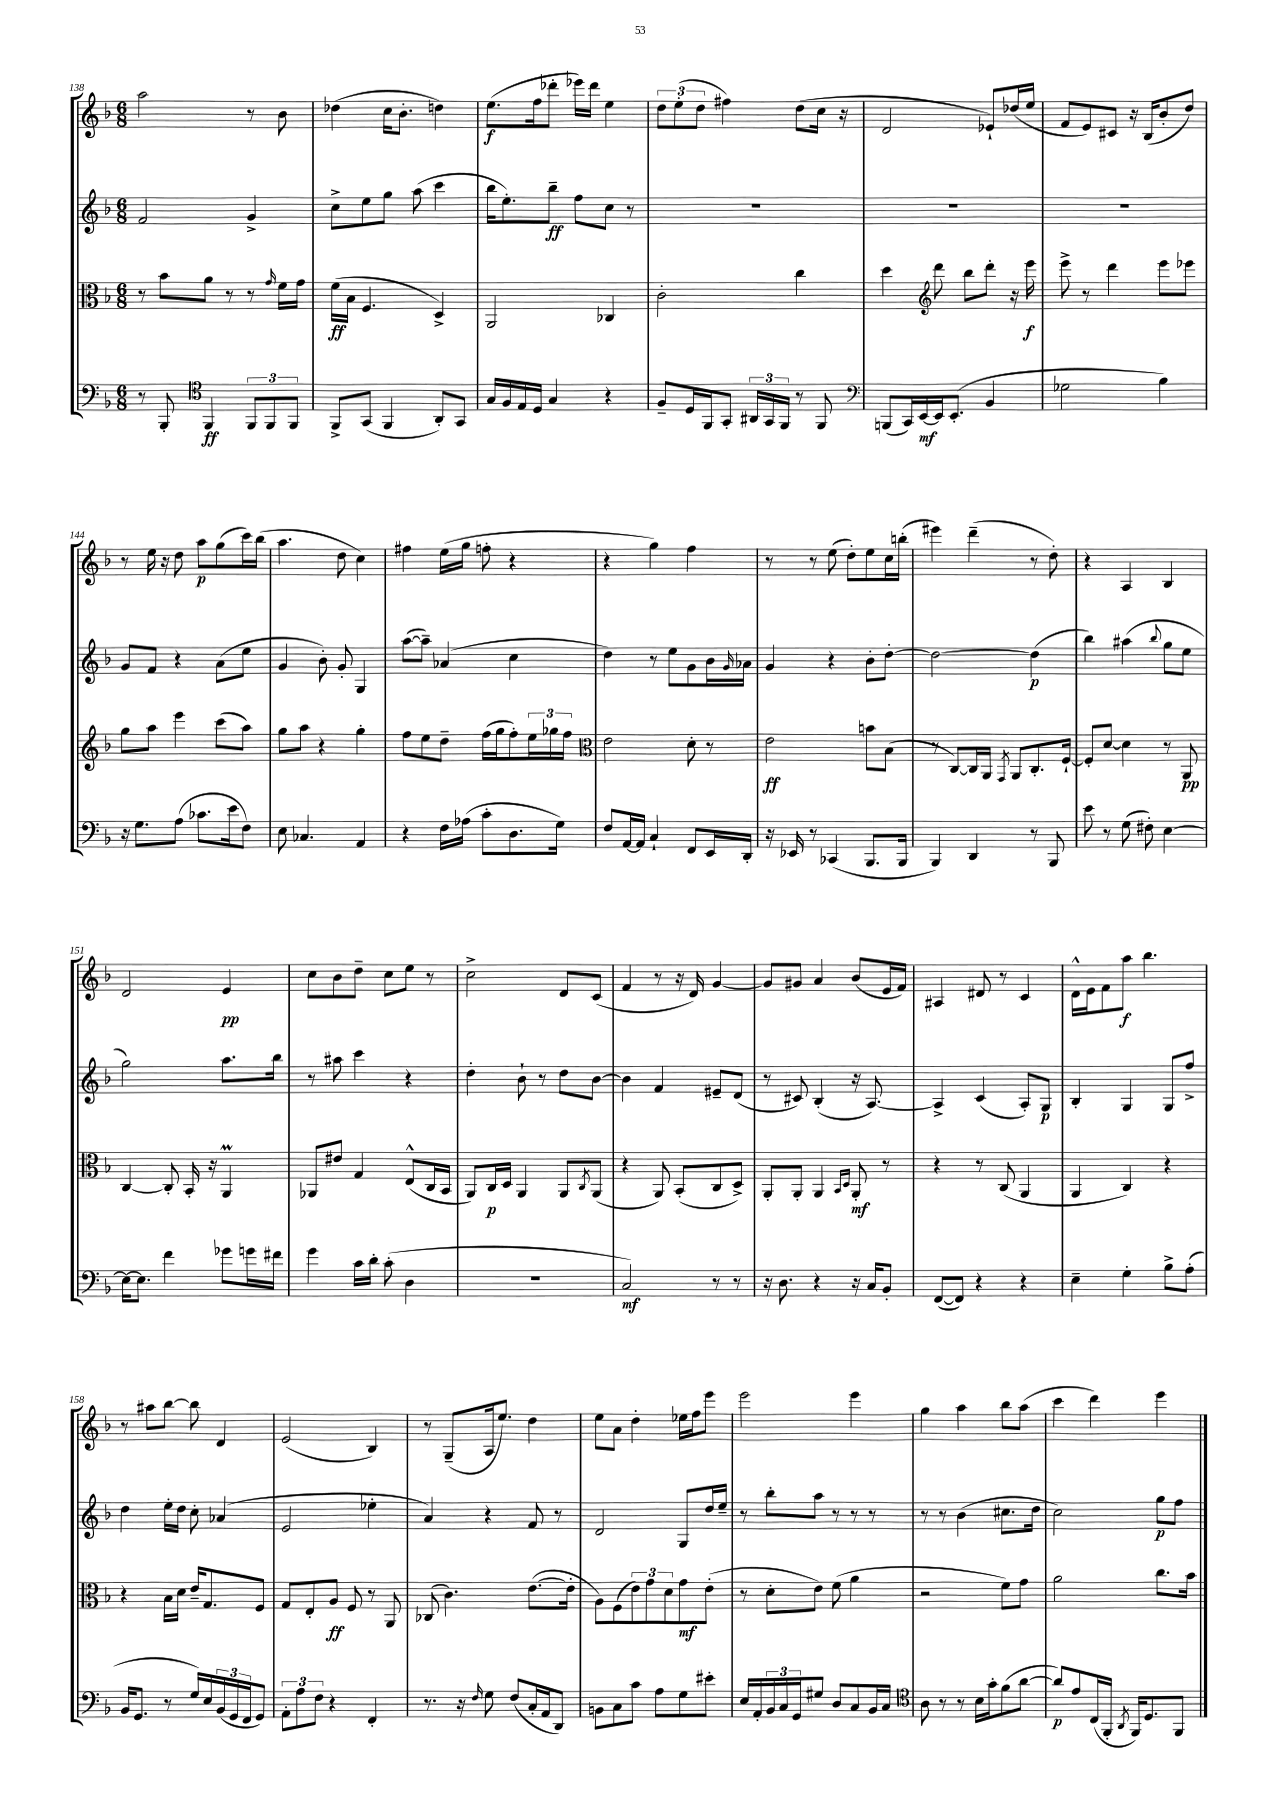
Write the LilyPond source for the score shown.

<<
\new StaffGroup <<
\new Staff = "s0" {
    \clef treble \key f \major \numericTimeSignature \time 6/8
    a''2 r8 bes'8 |
    des''4( c''16 bes'8.-. d''4) |
    e''8.\f( f''16 des'''8-. ees'''16) des'''16 e''4 |
    \tuplet 3/2 { d''8 e''8-.( d''8 } fis''4) d''8( c''16 r16 |
    d'2 ees'8-!) des''16( e''16 |
    f'8 e'8) cis'8 r16 bes16( bes'8-. d''8) |
    r8 e''16 r16 d''8 a''8\p g''8( c'''16) bes''16( |
    a''4. d''8 c''4) |
    fis''4 e''16( g''16 f''8-. r4 |
    r4 g''4) f''4 |
    r8 r8 e''8( d''8-.) e''8 c''16 b''16-.( |
    eis'''4) d'''4--( r8 d''8-.) |
    r4 a4 bes4 |
    d'2 e'4\pp |
    c''8 bes'8 d''8-- c''8 e''8 r8 |
    c''2-> d'8 c'8( |
    f'4 r8 r16 d'16) g'4~ |
    g'8 gis'8 a'4 bes'8( e'16 f'16) |
    ais4 dis'8 r8 c'4 |
    d'16-^ e'16 f'8 a''8\f bes''4. |
    r8 ais''8 bes''8~ bes''8 d'4 |
    e'2( bes4) |
    r8 g8--( a16 e''8.) d''4 |
    e''8 a'8 d''4-. ees''16 f''16 e'''8 |
    e'''2 e'''4 |
    g''4 a''4 bes''8 a''8( |
    c'''4 d'''4) e'''4 \bar "|." |
}
\new Staff = "s1" {
    \clef treble \key f \major \numericTimeSignature \time 6/8
    f'2 g'4-> |
    c''8-> e''8 g''8 a''8( c'''4 |
    bes''16 e''8.-.) bes''8--\ff f''8 c''8 r8 |
    R2. |
    R2. |
    R2. |
    g'8 f'8 r4 a'8( e''8 |
    g'4 bes'8-.) g'8-. g4 |
    a''8~( a''8--) aes'4( c''4 |
    d''4) r8 e''8 g'8 bes'16 \grace { g'16 } aes'16 |
    g'4 r4 bes'8-. d''8~-. |
    d''2~ d''4\p( |
    bes''4) ais''4( \appoggiatura { bes''8 } g''8 e''8 |
    g''2) a''8. bes''16 |
    r8 ais''8 c'''4 r4 |
    d''4-. bes'8-! r8 d''8 bes'8~ |
    bes'4 f'4 eis'8-- d'8( |
    r8 cis'8) bes4-.( r16 a8.~) |
    a4-> c'4( a8-.) g8\p |
    bes4-. g4 g8 f''8-> |
    d''4 e''16-. d''16 c''8-. aes'4( |
    e'2 ees''4-. |
    a'4) r4 f'8 r8 |
    d'2 g8 d''16 e''16-- |
    r8 bes''8-. a''8 r8 r8 r8 |
    r8 r8 bes'4( cis''8. d''16 |
    c''2) g''8\p f''8 \bar "|." |
}
\new Staff = "s2" {
    \clef alto \key f \major \numericTimeSignature \time 6/8
    r8 bes'8 a'8 r8 r8 \grace { g'16 } f'16 g'16 |
    f'16\ff( bes16 f4. d4->) |
    a,2 ces4 |
    c'2-. c''4 |
    d''4 \clef treble d'''8 bes''8 d'''8-. r16 e'''16\f |
    e'''8-> r8 d'''4 e'''8 ees'''8 |
    g''8 a''8 e'''4 c'''8( a''8) |
    g''8 a''8 r4 g''4-. |
    f''8 e''8 d''8-- f''16( g''16 f''8-.) \tuplet 3/2 { e''16 ges''16 f''16 } |
    \clef alto e'2 d'8-. r8 |
    e'2\ff b'8 bes8( |
    r8 c8~) c16 a,16 \acciaccatura { g,8 } a,8 c8.-. f16~-! |
    f8-. d'8~ d'4 r8 a,8\pp |
    c4~ c8-. bes,16-. r16 a,4\prall |
    aes,8 eis'8 g4 e8-^( c16 bes,16 |
    a,8) c16\p d16 a,4 a,8 \acciaccatura { c8 } a,8( |
    r4 a,8) bes,8-.( c8 d8->) |
    a,8-. a,8-. a,4 \grace { bes,16 d16 } a,8-.\mf r8 |
    r4 r8 c8( a,4 |
    a,4 c4) r4 |
    r4 bes16 d'16 e'16-- g8. f8 |
    g8 e8-. a8\ff f8 r8 a,8 |
    ces8( c'4.) e'8.~( e'16-. |
    a8) f8( \tuplet 3/2 { e'8) g'8 d'8 } g'8\mf e'8-.( |
    r8 d'8-. e'8) f'8( a'4 |
    r2 f'8) g'8 |
    a'2 c''8. bes'16 \bar "|." |
}
\new Staff = "s3" {
    \clef bass \key f \major \numericTimeSignature \time 6/8
    r8 bes,,8-. \clef tenor f,4\ff \tuplet 3/2 { f,8 f,8 f,8 } |
    f,8-> g,8( f,4 a,8-.) g,8 |
    g16 f16 e16 d16 g4 r4 |
    f8-- d16 f,16 g,8-. \tuplet 3/2 { ais,16 g,16 f,16 } r8 f,8 |
    \clef bass b,,8( c,16) e,16~\mf e,16 e,8.-.( bes,4 |
    ges2 bes4) |
    r16 g8. a8( ces'8. e'16 f8) |
    e8 ces4. a,4 |
    r4 f16 aes16( c'8-. d8. g16) |
    f8 a,16~ a,16 c4-! f,8 e,16 d,16-. |
    r16 ees,16 r8 ces,4( bes,,8. bes,,16 |
    bes,,4) d,4 r8 bes,,8 |
    e'8 r8 g8( fis8-.) e4~ |
    e16~ e8. f'4 ges'8 g'16 fis'16 |
    g'4 c'16 d'16-. c'8-.( d4 |
    R2. |
    c2\mf) r8 r8 |
    r16 d8. r4 r16 c16 bes,8-. |
    f,8~( f,8) r4 r4 |
    e4-- g4-. bes8-> a8-.( |
    bes,16 g,8. r8 g16) e16 \tuplet 3/2 { bes,16( g,16 f,16 } g,8) |
    \tuplet 3/2 { a,8-. a8 f8 } r4 f,4-. |
    r8. r16 \grace { f16 } g8 f8( c16-. a,16 d,8) |
    b,8 c8 c'8 a8 g8 eis'8-. |
    e16 a,16-. \tuplet 3/2 { bes,16 c16 g,16 } gis8 d8 c8 bes,16 c16 |
    \clef tenor a8 r8 r8 bes16 g'16-. f'8( a'8~ |
    a'8\p) e'8 c16( f,16-. \acciaccatura { a,8 } f,16) d8. f,8 \bar "|." |
}
>>
>>
\layout { \context { \Score currentBarNumber = #138 } }
